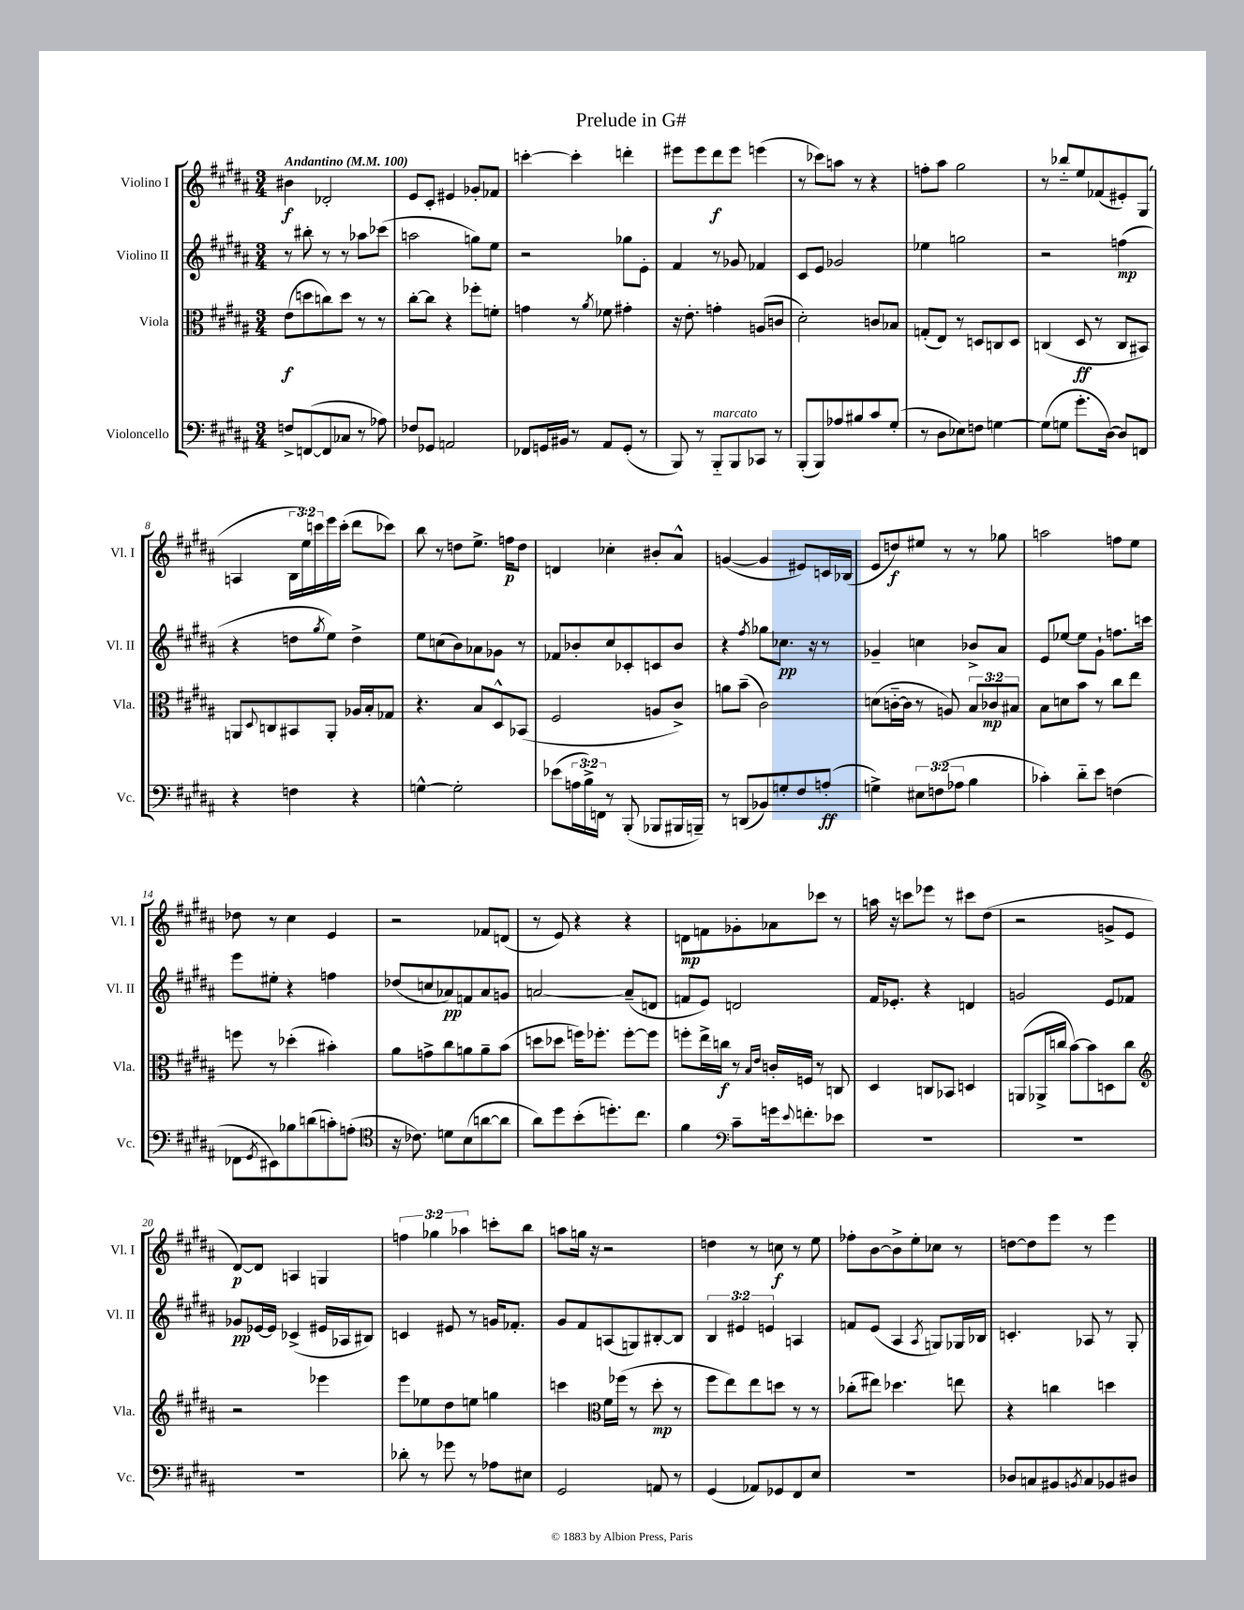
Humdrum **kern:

**kern	**kern	**kern	**kern
*staff4	*staff3	*staff2	*staff1
*clefF4	*clefC3	*clefG2	*clefG2
*k[f#c#g#d#a#]	*k[f#c#g#d#a#]	*k[f#c#g#d#a#]	*k[f#c#g#d#a#]
*M3/4	*M3/4	*M3/4	*M3/4
*MM100	*MM100	*MM100	*MM100
8F^/L	(8e\L	8r	4b#\
([8FF/	8dd\	8bb#'\	.
8FF/]	8cc\)	8r	2d-'/
8C-/J	8dd\J	8r	.
8r	8r	8aa-\L	.
8A-\)	8r	(8ccc-\J	.
=	=	=	=
8F-/L	[8cc#'\L	2aa\	8e/L
8GG-/J	8cc#\]J	.	8c#'/J
2AA/	4r	.	4e#/
.	8ff-'\L	8gg\L)	8g-'/L
.	8f'\J	8ee\J	8f-/J
=	=	=	=
8FF-/L	4g\	2r	[4ccc'\
16GG/L	.	.	.
16BB#/JJ	.	.	.
8r	8r	.	4ccc'\]
.	8qa#/	.	.
8AA#/L	8f-\	.	.
(8GG'/J	4g#'\	8gg-\L	4ddd'\
8r	.	8e'\J	.
=	=	=	=
8BBB/)	16r	4f#/	8eee#\L
.	8.e'\	.	.
8r	.	.	8eee#\
8BBB'~/L	4g'\	8r	8ddd#\
8BBB/	.	8g-/	8eee#\J
8CC-/J	(8A/L	4f-/	(4eee\
8r	8c/J	.	.
=	=	=	=
(8BBB'/L	2d#'\)	8c#/L	8r
8BBB/)	.	8e/J	8ccc-\L)
8A-/	.	2g-/	8aa\J
8B#/	.	.	8r
8c#/	8c/L	.	4r
(8G#'/J	8B-/J	.	.
=	=	=	=
8r	(8G'/L	4ee-\	8ff'\L
8D#\L	8E/J)	.	8aa#\J
8E-\)	8r	2gg\	2gg#\
8F\J	8D/L	.	.
[4G\	8C/	.	.
.	8D/J	.	.
=	=	=	=
(8G\]L	(4C/	2r	8r
8G\J	.	.	8bb-'~/L
8.g#'\L	8D#/	.	8ee/
.	8r	.	(8f-/
[16D#\Jk)	.	.	.
8D#/]L	8C/L	(4ff\	8e#'/)
8FF/J	8BB#/J)	.	(8G#/J
=	=	=	=
4r	8AA/L	4r	4A/
.	8qqD#/	.	.
.	8C/	.	.
4F\	8BB#/	8dd\L	24B\LL
.	.	.	24ee\)
.	.	.	24ccc\
.	.	8qgg#/	.
.	8AA'/J	8ee\J)	16eee\
.	.	.	(16ccc'\JJ
4r	16A-/LL	4dd^\	8ddd#\L
.	16B'/J	.	.
.	8G-/J	.	8ccc-\J)
=	=	=	=
[4G^^\	4.r	8ee\L	8bb\
.	.	(8cc\	8r
2G'\]	.	8b\)	8dd\L
.	8B/L	8a-\	8.ee^\J
.	8D#^^/	8g-\J	.
.	.	.	16ff\LK
.	(8BB-/J	8r	8dd\J
=	=	=	=
(8e-\L	2F#/	8f-/L	4d/
24A\L	.	8b-'/	.
24B^\)	.	.	.
24FF\JJ	.	.	.
8r	.	8cc#/	4cc-'\
(8BBB'/	.	8c-'/	.
8BBB-/L	8A/L	8c/	8b#'/L
16BBB#/L	8c#^/J)	8b-/J	8a#^^/J
16BBB~/JJ)	.	.	.
=	=	=	=
8r	8a\L	4r	([4g/
(8DD/L	(8b~\J	.	.
.	.	8qff#/	.
8BB-/)	2c#\)	8gg-\L	4g/]
8G'/	.	8.cc-\J	.
8F#/	.	.	8e#/L)
.	.	16r	.
(8A'/J	.	8r	16c/L
.	.	.	(16B-/JJ
=	=	=	=
4G^\)	(8d\L	4g-~/	8e/L
.	[16c'~\L	.	8dd/)
.	16c\]JJ	.	.
12E#\L	8r	4cc\	8ee#/J
(12F\	.	.	.
.	8A/)	.	8r
12A-\J	.	.	.
4B\	12B/L	8b-^/L	8r
.	12c-/	.	.
.	.	8a#/J	8gg-\
.	12B#/J	.	.
=	=	=	=
4c-'\)	8B\L	8e/L	2aa\
.	8d\	[8ee-/J	.
8d#'~\L	8b\J	8ee-\]L	.
8e\J	8r	8g#`\J	.
(4F\	8cc#\L	8.ff\L	8ff\L
.	8ee\J	.	8ee\J
.	.	16ccc\Jk	.
=	=	=	=
8FF-\L	8ff\	8eee\L	8dd-\
8qGG#/	.	.	.
8EE#\)	8r	8ee#'\J	8r
8B-\	(4dd-'\	4r	4cc#\
(8d\	.	.	.
8c'\)	4b#'\)	4ff\	4e/
(8A'\J	.	.	.
=	=	=	=
*clefC4	*	*	*
16r	8a#\L	(8dd-/L	2r
8.c-\)	.	.	.
.	8g^\	8cc/	.
8d\L	8cc#\	8a-/)	.
(8B\	8a\	8f/	.
[8a\	8a~\	8a-/	8f-/L
8a\]J	(8b\J	8g/J	(8d/J
=	=	=	=
8a#\L)	8dd\L	[2a/	8r
8dd#\	8dd-\J	.	8e/)
(8b'\	16ff\LK)	.	4r
.	8.ff-'\J	.	.
8.dd'\)	.	.	.
.	[8ff-'\L	(8a~/]L	4r
8.cc#\J	.	.	.
.	8ff-\]J	8d/J	.
=	=	=	=
4f#\	8ff'\L	8f/L	8d\L
.	16ee^\L	8e/J)	8f\
.	16cc\JJ	.	.
*clefF4	*	*	*
8c#~\L	8r	2d/	8g-'\
.	16qqB/LL	.	.
.	16qqe/JJ	.	.
16g\k	16c'/LL	.	8a-\
8qqe/	.	.	.
8.f'\	16F/JJ	.	.
.	8r	.	8ccc-\J
8e-\J	8C/	.	8r
=	=	=	=
2.r	4D#/	16f#/LK	16aa\
.	.	8.e-'/J	16r
.	.	.	8ccc\L
.	8C/L	4r	8eee-\J
.	8BB-/J	.	8r
.	4D/	4d/	8ccc#\L
.	.	.	(8dd#\J
=	=	=	=
2.r	(8AA/L	2g/	2r
.	16AA-^/L	.	.
.	16cc/JJ	.	.
.	[8b\L)	.	.
.	8b\]	.	.
.	8D\	8e/L	8g^/L
.	8cc\J	8f-/J	8e/J
=	=	=	=
*	*clefG2	*	*
2.r	2r	8g-/L	[8d#/L)
.	.	[16e-/L	8d#/]J
.	.	16e-/]JJ	.
.	.	(4c-^/	4A/
.	4eee-\	16e#/LL	4G/
.	.	16A-/J	.
.	.	8B#/J)	.
=	=	=	=
8d-'\	8eee\L	4c/	6ff\
8r	8ee-\	.	.
.	.	.	6gg-\
8g-\	8dd#\	8e#/	.
.	.	.	6aa-\
8r	8ee\J	8r	.
8A-\L	4gg\	16g/LK	8ccc'\L
.	.	8.f-'/J	.
8E#\J	.	.	8bb\J
=	=	=	=
2GG#/	4ccc\	8g#/L	8aa\L
.	.	8f#/	16gg\Jk
.	.	.	16r
*	*clefC3	*	*
.	16f#\LL	(8A/	2r
.	(16ff-\JJ	.	.
.	8r	8G/)	.
8AA/	8dd#'\	[8B#'/	.
8r	8r	8B#/]J	.
=	=	=	=
(4GG#/	8ff#\L	6B/	4dd\
.	8ee\)	.	.
.	.	6e#/	.
8AA-/L)	8ee\	.	8r
.	.	6e/	.
8GG-/	8dd\J	.	8cc\
8FF#/	8r	4A/	8r
8E/J	8r	.	8ee\
=	=	=	=
2.r	(8cc-'\L	8f/L	8ff-'\L
.	8ee#\J)	(8e/J	[8b\
.	4.dd-\	4A#/	8b^\]
.	.	.	8ee'\
.	.	8qA#/	.
.	.	8G/L)	8cc-\J
.	8ee\	16G-/L	8r
.	.	16B-/JJ	.
=	=	=	=
8D-/L	4r	4.c'/	[8dd\L
8C/	.	.	8dd\]
8BB#/	4cc\	.	8eee\J
8qBB/	.	.	.
8C/	.	8A-/	8r
8BB-/	4dd\	8r	4eee\
8D#/J	.	8G#'/	.
==	==	==	==
*-	*-	*-	*-
